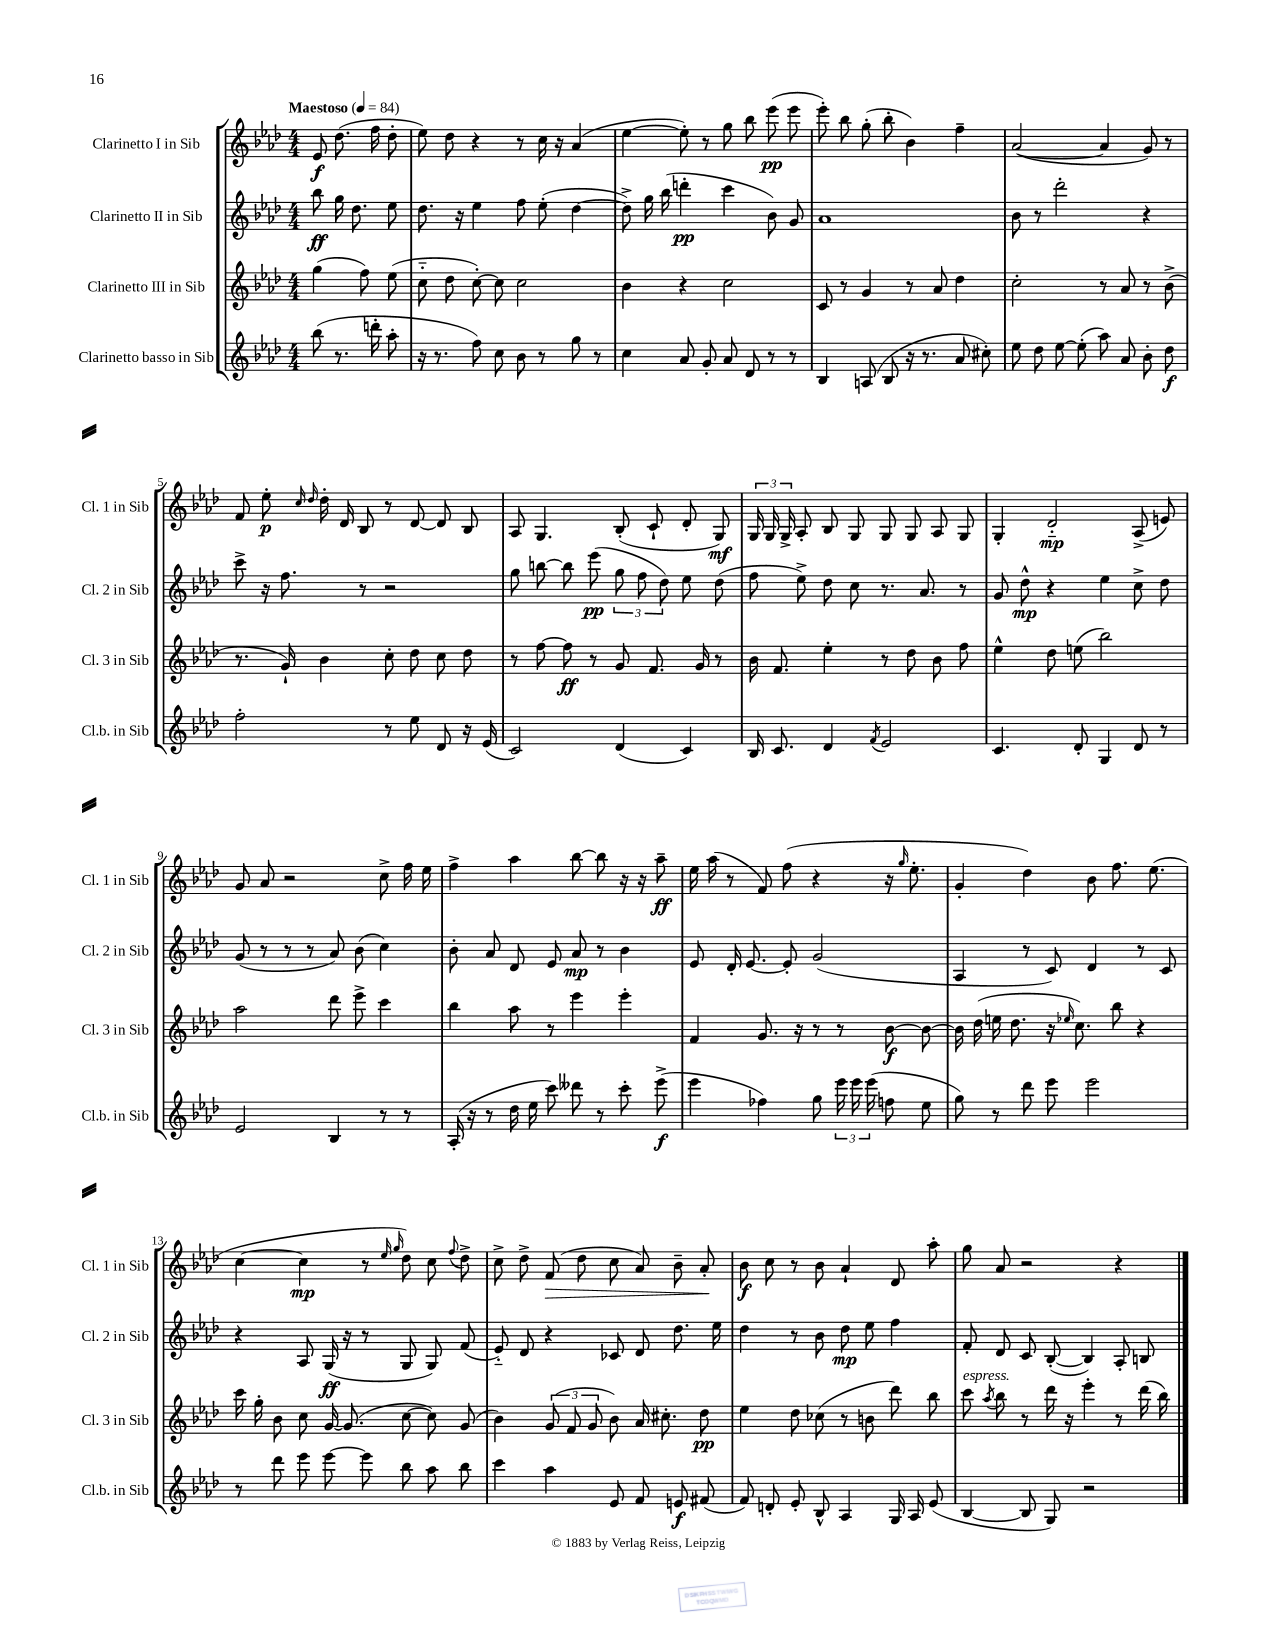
<<
\new StaffGroup <<
\new Staff = "s0" \with { instrumentName = "Clarinetto I in Sib" shortInstrumentName = "Cl. 1 in Sib" } {
    \clef treble \key aes \major \numericTimeSignature \time 4/4 \partial 2 \tempo "Maestoso" 4 = 84
    \autoBeamOff ees'8\f des''8.( f''16 des''8-. |
    ees''8) des''8 r4 r8 c''16 r16 aes'4( |
    ees''4~ ees''8-.) r8 g''8 bes''8 ees'''8\pp( ees'''8 |
    ees'''8-.) bes''8 g''8-.( bes''8-. bes'4) f''4-- |
    aes'2~( aes'4 g'8) r8 |
    f'8 ees''8-.\p \grace { c''16 des''16 } des''16-. des'16 bes8 r8 des'8~ des'8 bes8 |
    aes8 g4. bes8-.( c'8-! des'8-. g8\mf) |
    \tuplet 3/2 { g16 g16 g16-> } aes8-. bes8 g8 g8 g8 aes8 g8 |
    g4-. des'2-_\mp aes8->( e'8) |
    g'8 aes'8 r2 c''8-> f''16 ees''16 |
    f''4-> aes''4 bes''8~ bes''8 r16 r16 aes''8--\ff |
    ees''16 aes''16( r8 f'8) f''8( r4 r16 \grace { g''16 } ees''8.-. |
    g'4-. des''4) bes'8 f''8. ees''8.( |
    c''4~ c''4\mp r8 \grace { ees''16 g''16 } des''8) c''8 \appoggiatura { f''8 } des''8-> |
    c''8-> des''8-> f'8\>( des''8 c''8 aes'8) bes'8-- aes'8-.\! |
    bes'8\f c''8 r8 bes'8 aes'4-! des'8 aes''8-. |
    g''8 aes'8 r2 r4 \bar "|." |
}
\new Staff = "s1" \with { instrumentName = "Clarinetto II in Sib" shortInstrumentName = "Cl. 2 in Sib" } {
    \clef treble \key aes \major \numericTimeSignature \time 4/4 \partial 2
    \autoBeamOff bes''8\ff g''16 des''8. ees''8 |
    des''8. r16 ees''4 f''8 ees''8-.( des''4~ |
    des''8->) g''16 bes''16( d'''4-.\pp c'''4 bes'8) g'8 |
    aes'1 |
    bes'8 r8 des'''2-. r4 |
    c'''8-> r16 f''8. r8 r2 |
    g''8 b''8~ b''8 ees'''8\pp( \tuplet 3/2 { g''8 f''8 des''8) } ees''8 des''8( |
    f''8 ees''8->) des''8 c''8 r8. aes'8. r8 |
    g'8 des''8-^\mp r4 ees''4 c''8-> des''8 |
    g'8( r8 r8 r8 aes'8) bes'8( c''4) |
    bes'8-. aes'8 des'8 ees'8 aes'8\mp r8 bes'4 |
    ees'8 des'16-. ees'8.~ ees'8-. g'2( |
    aes4 r8 c'8) des'4 r8 c'8 |
    r4 aes8 g16\ff( r16 r8 g8 g8) f'8( |
    ees'8-_) des'8 r4 ces'8 des'8 des''8. ees''16 |
    des''4 r8 bes'8 des''8\mp ees''8 f''4 |
    f'8-. des'8 c'8 bes8~-.( bes4) aes8-. b8 \bar "|." |
}
\new Staff = "s2" \with { instrumentName = "Clarinetto III in Sib" shortInstrumentName = "Cl. 3 in Sib" } {
    \clef treble \key aes \major \numericTimeSignature \time 4/4 \partial 2
    \autoBeamOff g''4( f''8) ees''8( |
    c''8-_ des''8 c''8~-.) c''8 c''2 |
    bes'4 r4 c''2 |
    c'8 r8 g'4 r8 aes'8 des''4 |
    c''2-. r8 aes'8 r8 bes'8->( |
    r8. g'16-!) bes'4 c''8-. des''8 c''8 des''8 |
    r8 f''8~ f''8\ff r8 g'8 f'8. g'16 r8 |
    bes'16 f'8. ees''4-. r8 des''8 bes'8 f''8 |
    ees''4-^ des''8 e''8( bes''2) |
    aes''2 des'''8 ees'''8-> c'''4 |
    bes''4 aes''8 r8 ees'''4 ees'''4-. |
    f'4 g'8. r16 r8 r8 bes'8~\f bes'8~ |
    bes'16 des''16( e''16 des''8. r16 \grace { ees''16 } c''8.) bes''8 r4 |
    c'''16 g''16-. bes'8 c''8 g'16~ g'8.( c''8~ c''8) g'8( |
    bes'4) \tuplet 3/2 { g'8( f'8 g'8 } bes'8) aes'16 cis''8.-. des''8\pp |
    ees''4 des''8 ces''8( r8 b'8 des'''8) bes''8 |
    c'''8^\markup { \italic "espress." } \acciaccatura { aes''8 } bes''8 r8 des'''16 r16 ees'''4-. r8 des'''16( bes''16) \bar "|." |
}
\new Staff = "s3" \with { instrumentName = "Clarinetto basso in Sib" shortInstrumentName = "Cl.b. in Sib" } {
    \clef treble \key aes \major \numericTimeSignature \time 4/4 \partial 2
    \autoBeamOff bes''8( r8. d'''16-. aes''8-. |
    r16 r8. f''8) c''8 bes'8 r8 g''8 r8 |
    c''4 aes'8 g'8-. aes'8 des'8 r8 r8 |
    bes4 a8( bes8 r16 r8. aes'8 cis''8-.) |
    ees''8 des''8 ees''8~ ees''8-.( aes''8) aes'8 bes'8-. des''8\f |
    f''2-. r8 ees''8 des'8 r16 ees'16( |
    c'2) des'4( c'4) |
    bes16 c'8. des'4 \acciaccatura { f'8 } ees'2 |
    c'4. des'8-. g4 des'8 r8 |
    ees'2 bes4 r8 r8 |
    aes16-.( r16 r8 des''16 ees''16 c'''8) deses'''8 r8 c'''8-. ees'''8->\f( |
    ees'''4 fes''4) g''8 \tuplet 3/2 { ees'''16 ees'''16 ees'''16( } f''8 ees''8 |
    g''8) r8 des'''8 ees'''8 ees'''2 |
    r8 des'''8 ees'''8 ees'''8~ ees'''8 bes''8 aes''8 bes''8 |
    c'''4 aes''4 ees'8 f'8 e'8\f fis'8( |
    f'8) d'8-. ees'8-. bes8-^ aes4 g16 aes16 ees'8( |
    bes4~ bes8 g8) r2 \bar "|." |
}
>>
>>
